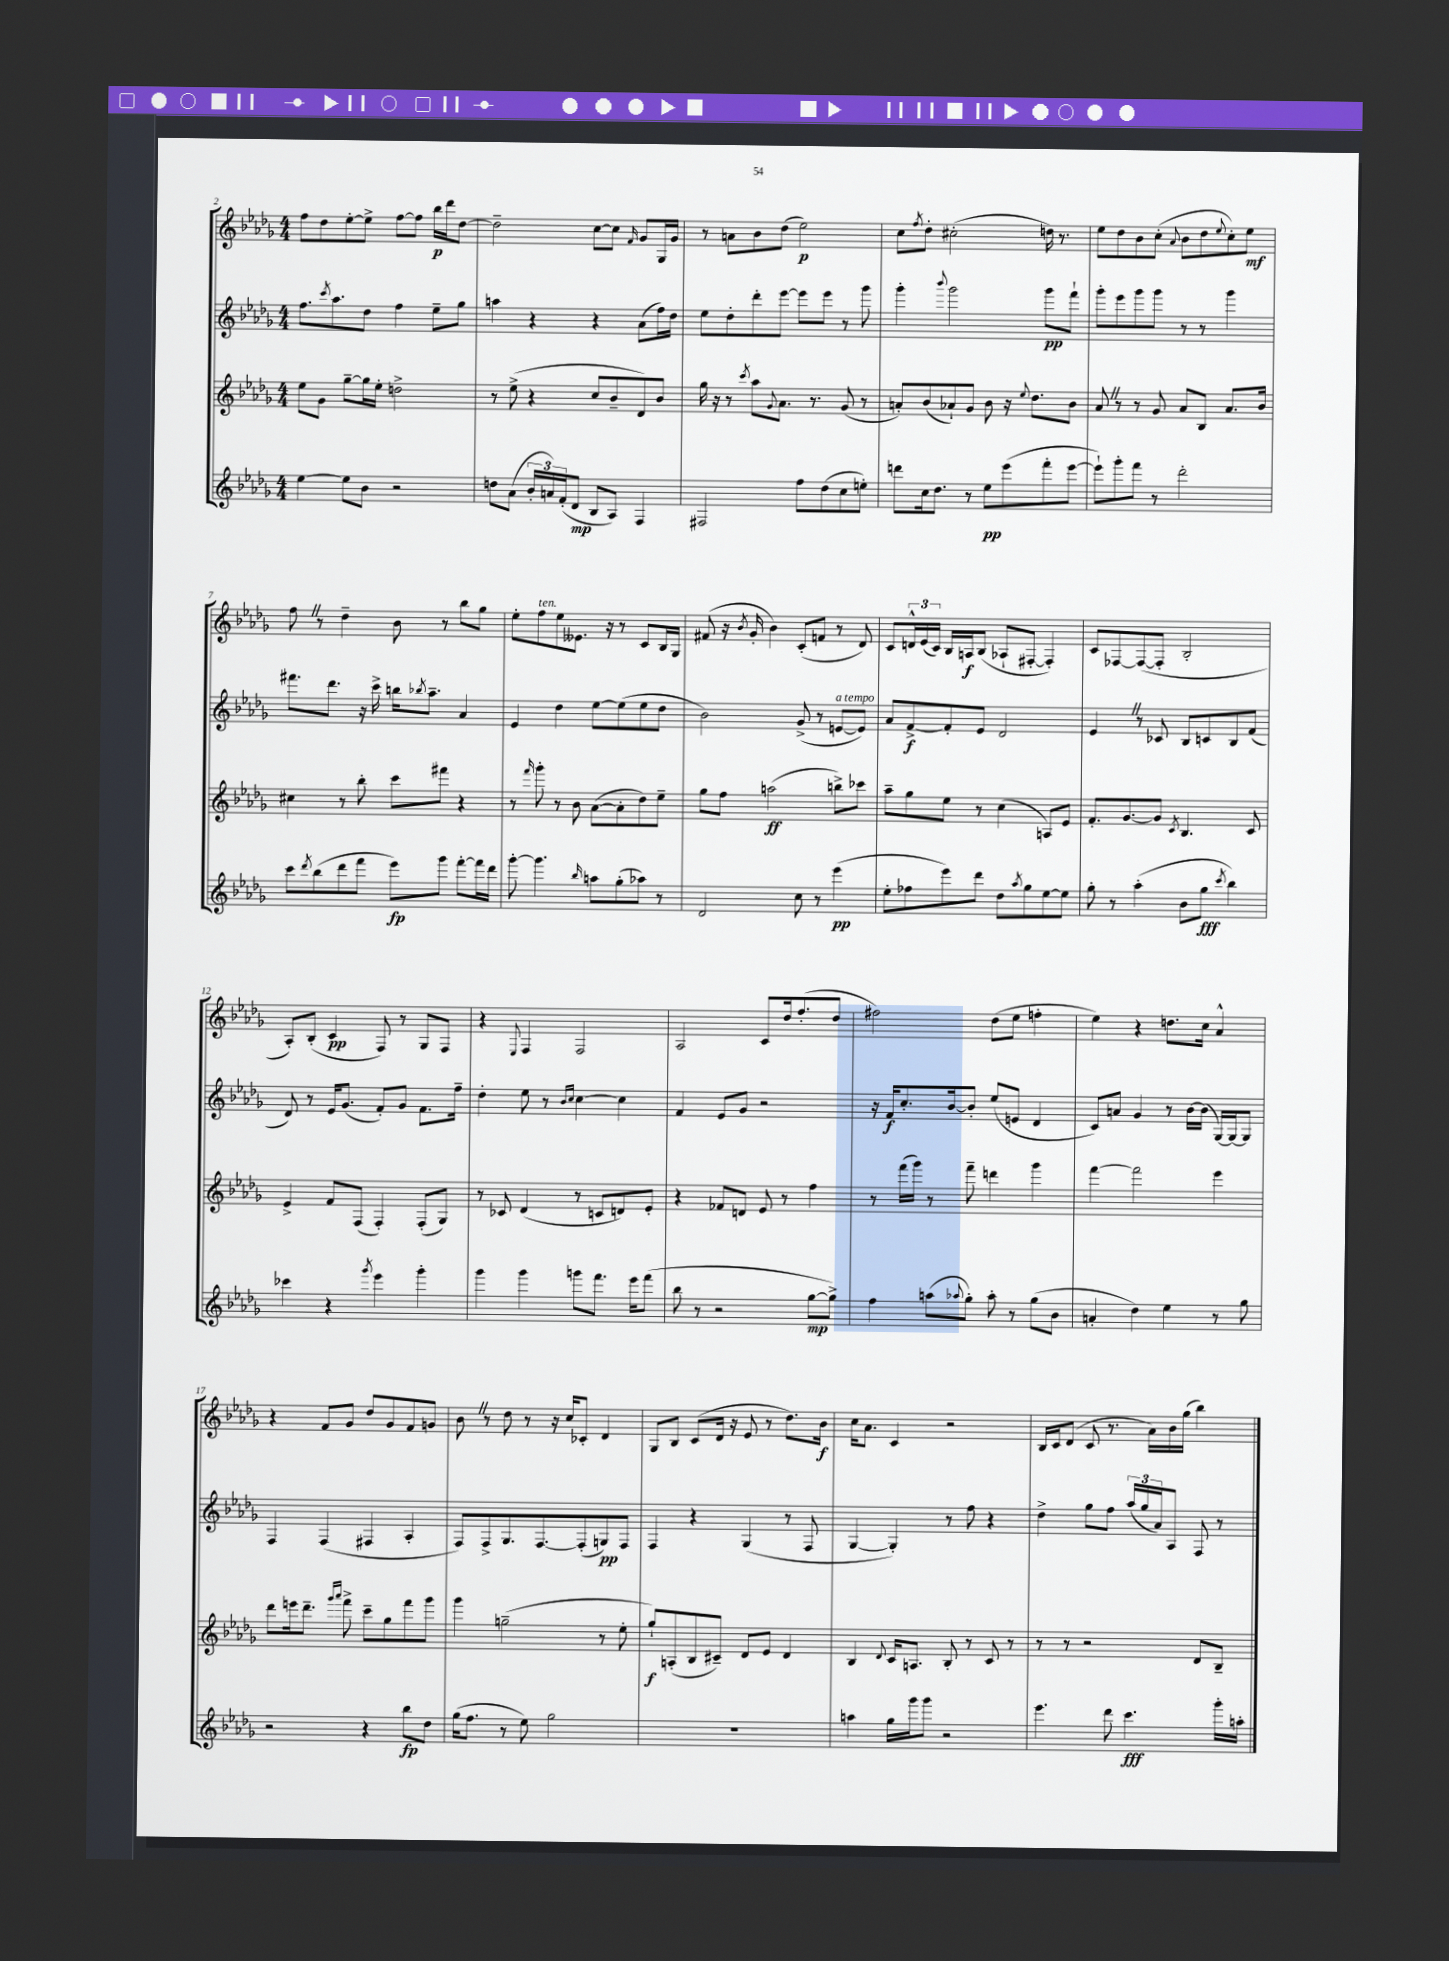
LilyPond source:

<<
\new StaffGroup <<
\new Staff = "s0" {
    \clef treble \key des \major \numericTimeSignature \time 4/4
    f''8 des''8 ees''8~-. ees''8-> f''8~ f''8 bes''16\p des'''16 des''8~ |
    des''2-- c''8~ c''8 \grace { f'16 } ges'8 ges16 ges'16 |
    r8 a'8 bes'8 des''8( ees''2\p) |
    c''8 \acciaccatura { f''8 } des''8-. cis''2-.( d''16) r8. |
    ees''8 des''8 bes'8 c''8-.( \appoggiatura { aes'8 } bes'8 des''8 \appoggiatura { ees''8 } c''8-.) ees''8\mf |
    f''8 \once \override BreathingSign.text = \markup { \musicglyph "scripts.caesura.straight" } \breathe r8 des''4-- bes'8 r8 bes''8 ges''8 |
    ees''8-. f''8^\markup { \italic "ten." } ees''8 eeses'8. r16 r8 c'8 bes16 ges16 |
    fis'8( r16 \acciaccatura { bes'8 } ges'16-. bes'4) c'8-.( f'8 r8 des'8) |
    c'8 \tuplet 3/2 { d'16-^ ees'16( c'16) } bes16 a16\f bes8( aes8-! fis8~-. fis4-.) |
    c'8 fes8~ fes8~( fes8-. bes2-. |
    aes8-.) bes8-.( c'4\pp f8) r8 ges8 f8 |
    r4 \appoggiatura { ees8 } f4 f2 |
    aes2 c'8 des''16 f''8.-.( des''8 |
    fis''2) des''8( ees''8 f''4-. |
    ees''4) r4 d''8. c''16 aes'4-^ |
    r4 f'8 ges'8 des''8 ges'8 f'8 g'8 |
    bes'8 \once \override BreathingSign.text = \markup { \musicglyph "scripts.caesura.straight" } \breathe r8 des''8 r8 r16 c''16 ces'8-. des'4 |
    ges8 bes8 c'8( des'16 r16 ees'8 r8 des''8.) bes'16\f |
    c''16 aes'8. c'4 r2 |
    bes16 c'16 des'8( c'8 r8. aes'16) bes'16 ges''16( bes''4) \bar "|." |
}
\new Staff = "s1" {
    \clef treble \key des \major \numericTimeSignature \time 4/4
    f''8. \acciaccatura { c'''8 } aes''8. des''8 f''4 ees''8-- ges''8 |
    a''4 r4 r4 aes'8( f''16) des''16 |
    ees''8 des''8-. des'''8-. ees'''8~ ees'''8 ees'''8 r8 ges'''8 |
    ges'''4-. \appoggiatura { bes'''8 } ges'''2 ges'''8\pp f'''8-! |
    ges'''8-. ees'''8 ges'''8 ges'''8 r8 r8 ges'''4 |
    fis'''8. des'''8. r16 c'''16-> b''16 \acciaccatura { bes''8 } aes''8.-- aes'4 |
    ees'4 des''4 ees''8~ ees''8( ees''8 des''8 |
    bes'2) ges'8->( r8 e'8~^\markup { \italic "a tempo" } e'8) |
    aes'8 f'8~->\f f'8-. ees'8 des'2 |
    ees'4 \once \override BreathingSign.text = \markup { \musicglyph "scripts.caesura.straight" } \breathe r8 ces'8 bes8 c'8 bes8 f'8( |
    des'8) r8 ees'16 ges'8.( f'8-.) ges'8 f'8. f''16-- |
    des''4-. ees''8 r8 \grace { bes'16 c''16 } c''4~ c''4 |
    f'4 ees'8 ges'8 r2 |
    r16 f'16\f c''8.-. bes'16~ bes'8-. ees''8( e'8 des'4 |
    c'8) a'8 ges'4 r8 bes'16~ bes'16( ges16~) ges16~ ges8 |
    f4 f4( fis4 aes4-. |
    f8) f8-> ges8. f8.~ f8-.( g8\pp) f8 |
    f4 r4 ges4( r8 f8 |
    ges4~ ges4-.) r8 f''8 r4 |
    des''4-> ges''8 f''8 \tuplet 3/2 { aes''16( ges''16 aes'16) } aes8 f8 r8 \bar "|." |
}
\new Staff = "s2" {
    \clef treble \key des \major \numericTimeSignature \time 4/4
    ees''8 ges'8 ges''8~-- ges''16 ees''16-. d''2-> |
    r8 ees''8->( r4 c''8 bes'8-- des'8) bes'8 |
    ges''16 r16 r8 \acciaccatura { c'''8 } aes''8 \appoggiatura { ges'8 } aes'8. r8. ges'8( r8 |
    a'8-.) bes'8( aes'8-!) ges'8 bes'8 r16 \appoggiatura { ees''8 } des''8. bes'8 |
    aes'8 \once \override BreathingSign.text = \markup { \musicglyph "scripts.caesura.straight" } \breathe r8 r8 ges'8 aes'8 bes8 aes'8. bes'16 |
    cis''4 r8 bes''8-. c'''8 fis'''8 r4 |
    r8 \grace { f'''16 } ges'''8-. r8 bes'8 aes'8~( aes'8-. des''8) ees''8-- |
    ges''8 f''8 a''2\ff( b''8->) ces'''8 |
    aes''8-- ges''8 ees''8 r8 c''4( a8) ees'8 |
    f'8.-. ges'8.~ ges'8 \acciaccatura { c'8 } bes4. c'8 |
    ees'4-> f'8 f8( f4-.) f8-.( ges8) |
    r8 ces'8 des'4( r8 c'8 d'8) ees'8-. |
    r4 fes'8 d'8 ees'8 r8 f''4 |
    r8 f'''16( ges'''16) r8 f'''8-- d'''4 ges'''4 |
    f'''4~ f'''2 ees'''4 |
    des'''8 e'''16 des'''8.-- \grace { ges'''16 aes'''16 } f'''8-> c'''8-- ges''8 f'''8 ges'''8 |
    ges'''4 g''2--( r8 ees''8-. |
    ges''8-!\f) a8-.( bes8 cis'8--) des'8 ees'8 des'4 |
    bes4 \appoggiatura { des'8 } c'16 a8. bes8-. r8 c'8 r8 |
    r8 r8 r2 des'8 bes8-- \bar "|." |
}
\new Staff = "s3" {
    \clef treble \key des \major \numericTimeSignature \time 4/4
    ees''4~ ees''8 bes'8 r2 |
    d''8 aes'8( \tuplet 3/2 { bes'16-. a'16) f'16-.( } des'8\mp bes8 aes8) f4 |
    fis2 f''8 des''8( c''8 e''8-.) |
    d'''8 c''16 des''8. r8 ees''8\pp ees'''8( f'''8-. ees'''8~ |
    ees'''8-!) ges'''8-. f'''8 r8 des'''2-. |
    c'''8 \acciaccatura { des'''8 } bes''8( des'''8 f'''8 ees'''8\fp) ges'''8 f'''8~-. f'''16 des'''16 |
    ges'''8~-. ges'''4. \grace { bes''16 } a''8 ges''8-.( aes''8) r8 |
    des'2 c''8 r8 ees'''4\pp( |
    ees''8-. fes''8 ees'''8) des'''8 des''8 \acciaccatura { aes''8 } ges''8 ees''8~ ees''8 |
    ges''8-. r8 aes''4-.( bes'8 ges''8\fff \acciaccatura { c'''8 } bes''4) |
    ces'''4 r4 \acciaccatura { ges'''8 } ees'''4 ges'''4-. |
    ges'''4 ges'''4 g'''8 f'''8. ees'''16 f'''8( |
    bes''8 r8 r2 ges''8~\mp ges''8->) |
    f''4 a''8( \appoggiatura { aes''8 } ges''8-.) aes''8-. r8 ges''8( bes'8 |
    a'4-. des''4) ees''4 r8 ges''8 |
    r2 r4 bes''8\fp des''8 |
    ges''16( f''8. r8 ees''8) ges''2 |
    R1 |
    a''4 ges''16 ges'''16 ges'''8 r2 |
    ees'''4. des'''8 c'''4.\fff ges'''16-. a''16-. \bar "|." |
}
>>
>>
\layout { \context { \Score currentBarNumber = #2 } }
